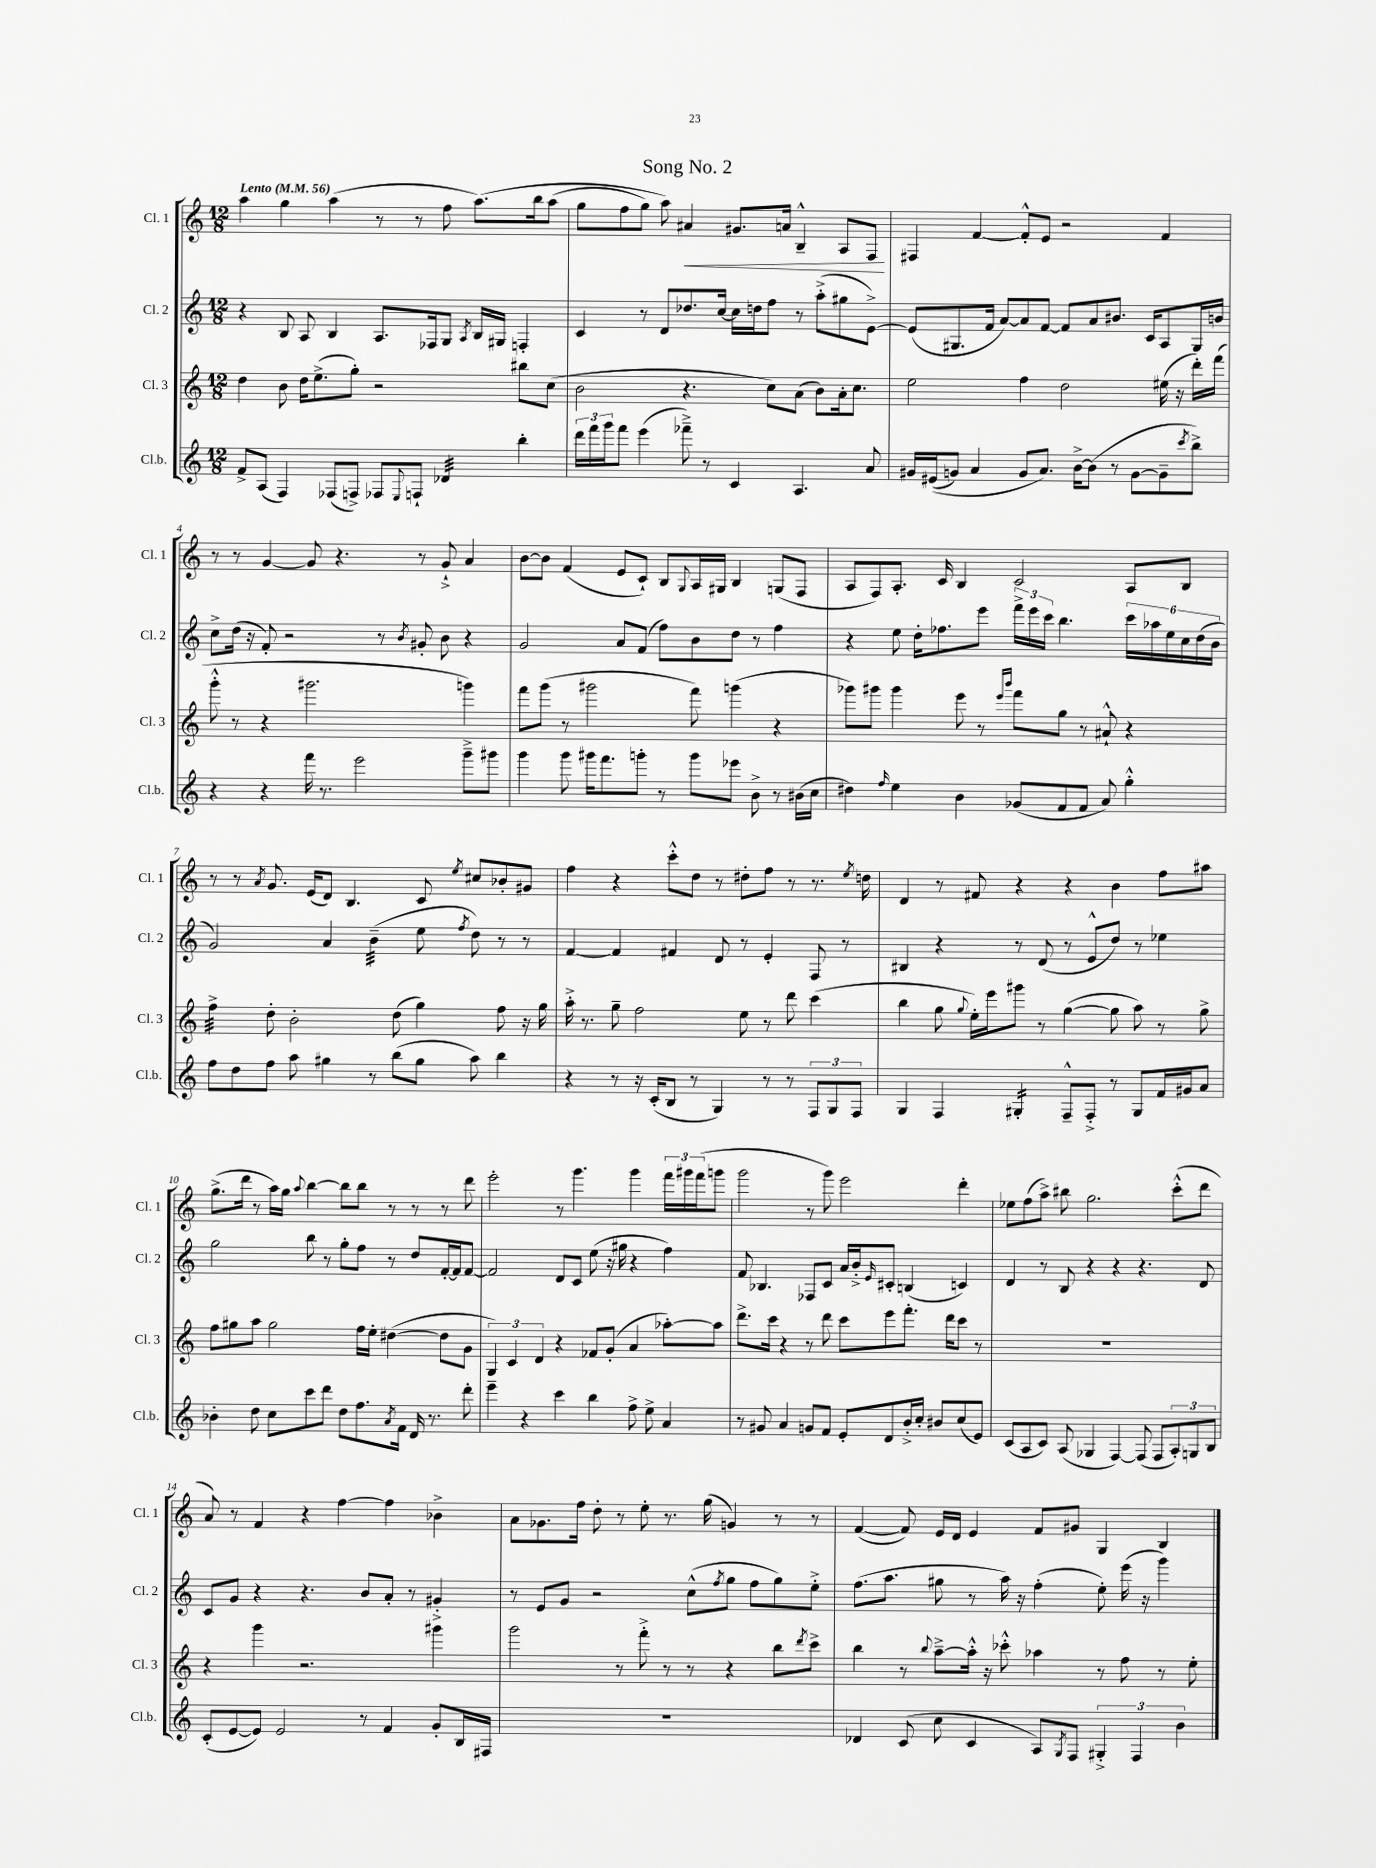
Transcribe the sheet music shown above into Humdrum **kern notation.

**kern	**kern	**kern	**kern
*staff4	*staff3	*staff2	*staff1
*clefG2	*clefG2	*clefG2	*clefG2
*k[]	*k[]	*k[]	*k[]
*M12/8	*M12/8	*M12/8	*M12/8
*MM56	*MM56	*MM56	*MM56
8f^	4dd	4r	4aa
(8A	.	.	.
4F)	8b	8B	4gg
.	16dd	8A	.
.	(8.ee^	.	.
(8F-	.	4B	(4aa
8F^)	8gg')	.	.
8F-	2r	8.A	8r
8qqE	.	.	.
8F`	.	.	8r
.	.	16F-	.
4d-	.	8G	8ff
.	.	8qA	.
.	.	16B	&(8.aa)
.	.	16G#	.
4bb'	8bb#	4F'	.
.	.	.	16bb
.	(8cc	.	(8aa
=	=	=	=
24ddd	2b	4c	8gg
24fff	.	.	.
24ggg	.	.	.
8fff	.	.	8ff
(4eee	.	8r	8gg)
.	.	8d	8aa&)
8fff-~^)	4.r	8.dd-	4a#
8r	.	.	.
.	.	[16cc	.
4c	.	16cc]	8.g#
.	.	16dd	.
.	8cc)	8ff	.
.	.	.	16a
4.A	(8a	8r	4B~^^
.	8b)	(8aa'^	.
.	16a'	8gg#	8A
.	8.cc	.	.
8a	.	[8e^)	8F
=	=	=	=
16g#	2ee	(8e]	4F#
&((16e#	.	.	.
8g)	.	8.G#	.
4a	.	.	[4f
.	.	16f	.
.	.	[8a)	.
8g	4ff	8a]	8f'^^]
8.a&)	.	[8f	8e
.	2dd	8f]	2r
[16b^	.	.	.
(8b]	.	8a	.
8r	.	8.b#	.
[8g	.	.	.
.	.	16c	.
8g~]	(16ee#	8A	4f
.	16r	.	.
8qccc	.	.	.
8bb^)	16ddd')	16G#	.
.	(16fff	16b	.
=	=	=	=
4r	8ggg'^^	8cc^	8r
.	8r	(16dd	8r
.	.	16r	.
4r	4r	8f')	[4g
.	.	2r	.
16fff	2.ggg#	.	8g]
8.r	.	.	.
.	.	.	4.r
2eee	.	.	.
.	.	8r	.
.	.	8qb	.
.	.	8g#'	8r
.	.	8b	8g`^
8ggg~^	4ggg)	4r	4a
8ggg#	.	.	.
=	=	=	=
4ggg	8fff	2g	[8b
.	(8ggg	.	8b]
8ggg	8r	.	(4f
16ggg#	2ggg#	.	.
8.fff	.	.	.
.	.	8a	8e
8ggg'	.	(8f	8c`)
8r	.	8ff)	8B
.	.	.	8qqG
8ggg	8fff)	8b	16A
.	.	.	16G#
8eee-	(4ggg	8dd	4B
8b^	.	8r	.
8r	4r	4ff	(8G
(16b#	.	.	8F
16cc	.	.	.
=	=	=	=
4dd#)	8ggg-)	4r	8A
.	8ggg#	.	8F)
16qqff	.	.	.
4ee	4ggg#	8ee	8.A'
.	.	16dd'	.
.	.	8.ff-	16c
4b	8eee	.	4B
.	8r	8eee	.
.	16qqeee	.	.
.	16qqbbb	.	.
(8g-	8fff	24fff^	2c
.	.	24eee	.
.	.	24ccc	.
8f	8gg	4.bb	.
8f	8r	.	.
8a)	8a#`^^	.	.
4gg'^^	4r	24ccc	8A
.	.	24aa-	.
.	.	24ee	.
.	.	24cc	8B
.	.	(24dd	.
.	.	24b	.
=	=	=	=
8ff	4ff^	2g)	8r
8dd	.	.	8r
.	.	.	8qa
8ff	8dd'	.	8.g
8aa	2b'	.	.
.	.	.	(16e
4gg#	.	4a	8d)
.	.	.	4.B
8r	.	(4b~	.
(8bb	(8dd	.	.
8gg#	4gg)	8ee	8c
.	.	8qff	8qee
8aa)	.	8dd)	8cc#
4bb	8ff	8r	8b-'
.	16r	8r	8g#
.	16gg	.	.
=	=	=	=
4r	16aa'^	[4f	4ff
.	8.r	.	.
8r	8gg~	4f]	4r
16r	2ff	.	.
(16c'	.	.	.
8B	.	4f#	8ccc'^^
8r	.	.	8dd
4G)	.	8d	8r
.	8ee	8r	8dd#'
8r	8r	4e'	8ff
8r	8ddd	.	8r
12F	(4ccc	8F	8.r
12G	.	.	.
.	.	8r	.
12F	.	.	.
.	.	.	8qee
.	.	.	16dd
=	=	=	=
4G	4bb	4B#	4d
4F	8gg	4r	8r
.	8qqgg	.	.
.	16ee')	.	8f#
.	16eee	.	.
4G#'	8ggg#	8r	4r
.	8r	(8d	.
8F~^^	([4gg	8r	4r
8F'^	.	8e^^	.
8r	8gg]	8dd)	4b
8G#	8aa)	8r	.
16f	8r	4ee-	8ff
16g#	.	.	.
8a	8gg^	.	8aa#
=	=	=	=
4b-'	8ff	2gg	(8.gg^
.	8gg#	.	.
.	.	.	16ddd
8dd	8aa	.	8r
8cc	2gg#	.	16aa)
.	.	.	16gg
.	.	.	8qqaa
8ccc	.	8bb	[4bb
8ddd	.	8r	.
8dd	.	8gg'	8bb]
8.ff	16ff	8ff	8bb
.	16ee'	.	.
.	([4dd#	8r	8r
8qa	.	.	.
16f	.	.	.
16d	.	8dd	8r
8.r	.	.	.
.	8dd#]	[16f'	8r
.	.	16f]	.
8ddd'	8g	[8f	8ddd
=	=	=	=
4eee~	6G)	2f]	2eee'
.	6c	.	.
4r	.	.	.
.	6d	.	.
4ccc	4r	8d	8r
.	.	8c	4.ggg
4bb	8f-	(8ee	.
.	(8g'	16r	.
.	.	16gg#	.
8ff^	4a	4r	4ggg
8ee^	.	.	.
4a	[8aa-')	4ff)	24fff
.	.	.	24ggg#
.	.	.	(24fff
.	8aa-]	.	8ggg
=	=	=	=
8r	8.ddd^	8f	2ggg
8g#	.	4.B-	.
.	16ccc	.	.
4a	4r	.	.
8g	8r	8F-	8r
8f	8ddd	8c	8ggg)
8e'	8ccc	16a	2eee
.	.	16b'^	.
.	.	16qqe	.
8d	8eee	8c#'	.
16b'^	8.fff'	(4B	.
16cc'	.	.	.
8b#	.	.	.
.	16ddd	.	.
(8cc	8ccc	4c)	4ddd'
8e)	8r	.	.
=	=	=	=
(8c	1.r	4d	8ee-
8A	.	.	(8ff
8c)	.	8r	8aa^)
(8A	.	8B	8bb#
4G-	.	4r	2.gg
[4F)	.	4r	.
(8F]	.	4.r	.
8F	.	.	.
12A')	.	.	(8ccc'^^
12G	.	.	.
.	.	8d	8ddd
12B	.	.	.
=	=	=	=
(8c'	4r	8c	8a)
[8e	.	8g	8r
8e])	4ggg	4r	4f
2e	.	.	.
.	2.r	4.r	4r
.	.	.	[4ff
8r	.	8b	.
4f	.	8a'	4ff]
.	.	8r	.
8g'	4ggg#	4g#'^	4b-^
16B	.	.	.
16F#	.	.	.
=	=	=	=
1.r	2ggg	8r	8a
.	.	8e	8.g-
.	.	8g	.
.	.	.	16ff
.	.	2r	8dd'
.	8r	.	8r
.	8fff'^	.	8ee'
.	8r	.	8.r
.	8r	(8cc^^	.
.	.	.	(16gg
.	.	8qff	.
.	4r	8gg	4g)
.	.	8ff	.
.	8bb	8gg)	8r
.	8qddd	.	.
.	8ccc^	8ee'^	8r
=	=	=	=
4d-	4bb	(8.ff	([4f
.	.	8.aa	.
(8c	8r	.	8f])
.	8qqbb	.	.
8cc	[8aa~^	8gg#	16e
.	.	.	16d
4c	16aa'^^]	8r	4e
.	16r	.	.
.	8ccc-'^^	16aa)	.
.	.	16r	.
8A)	4aa-	(4ff'	8f
8qG	.	.	.
8F	.	.	8g#
6G#'^	8r	8ee')	4G
.	8ff	(16eee	.
6F	.	.	.
.	.	16r	.
.	8r	4ggg)	4B
6b	.	.	.
.	8ee'	.	.
==	==	==	==
*-	*-	*-	*-
